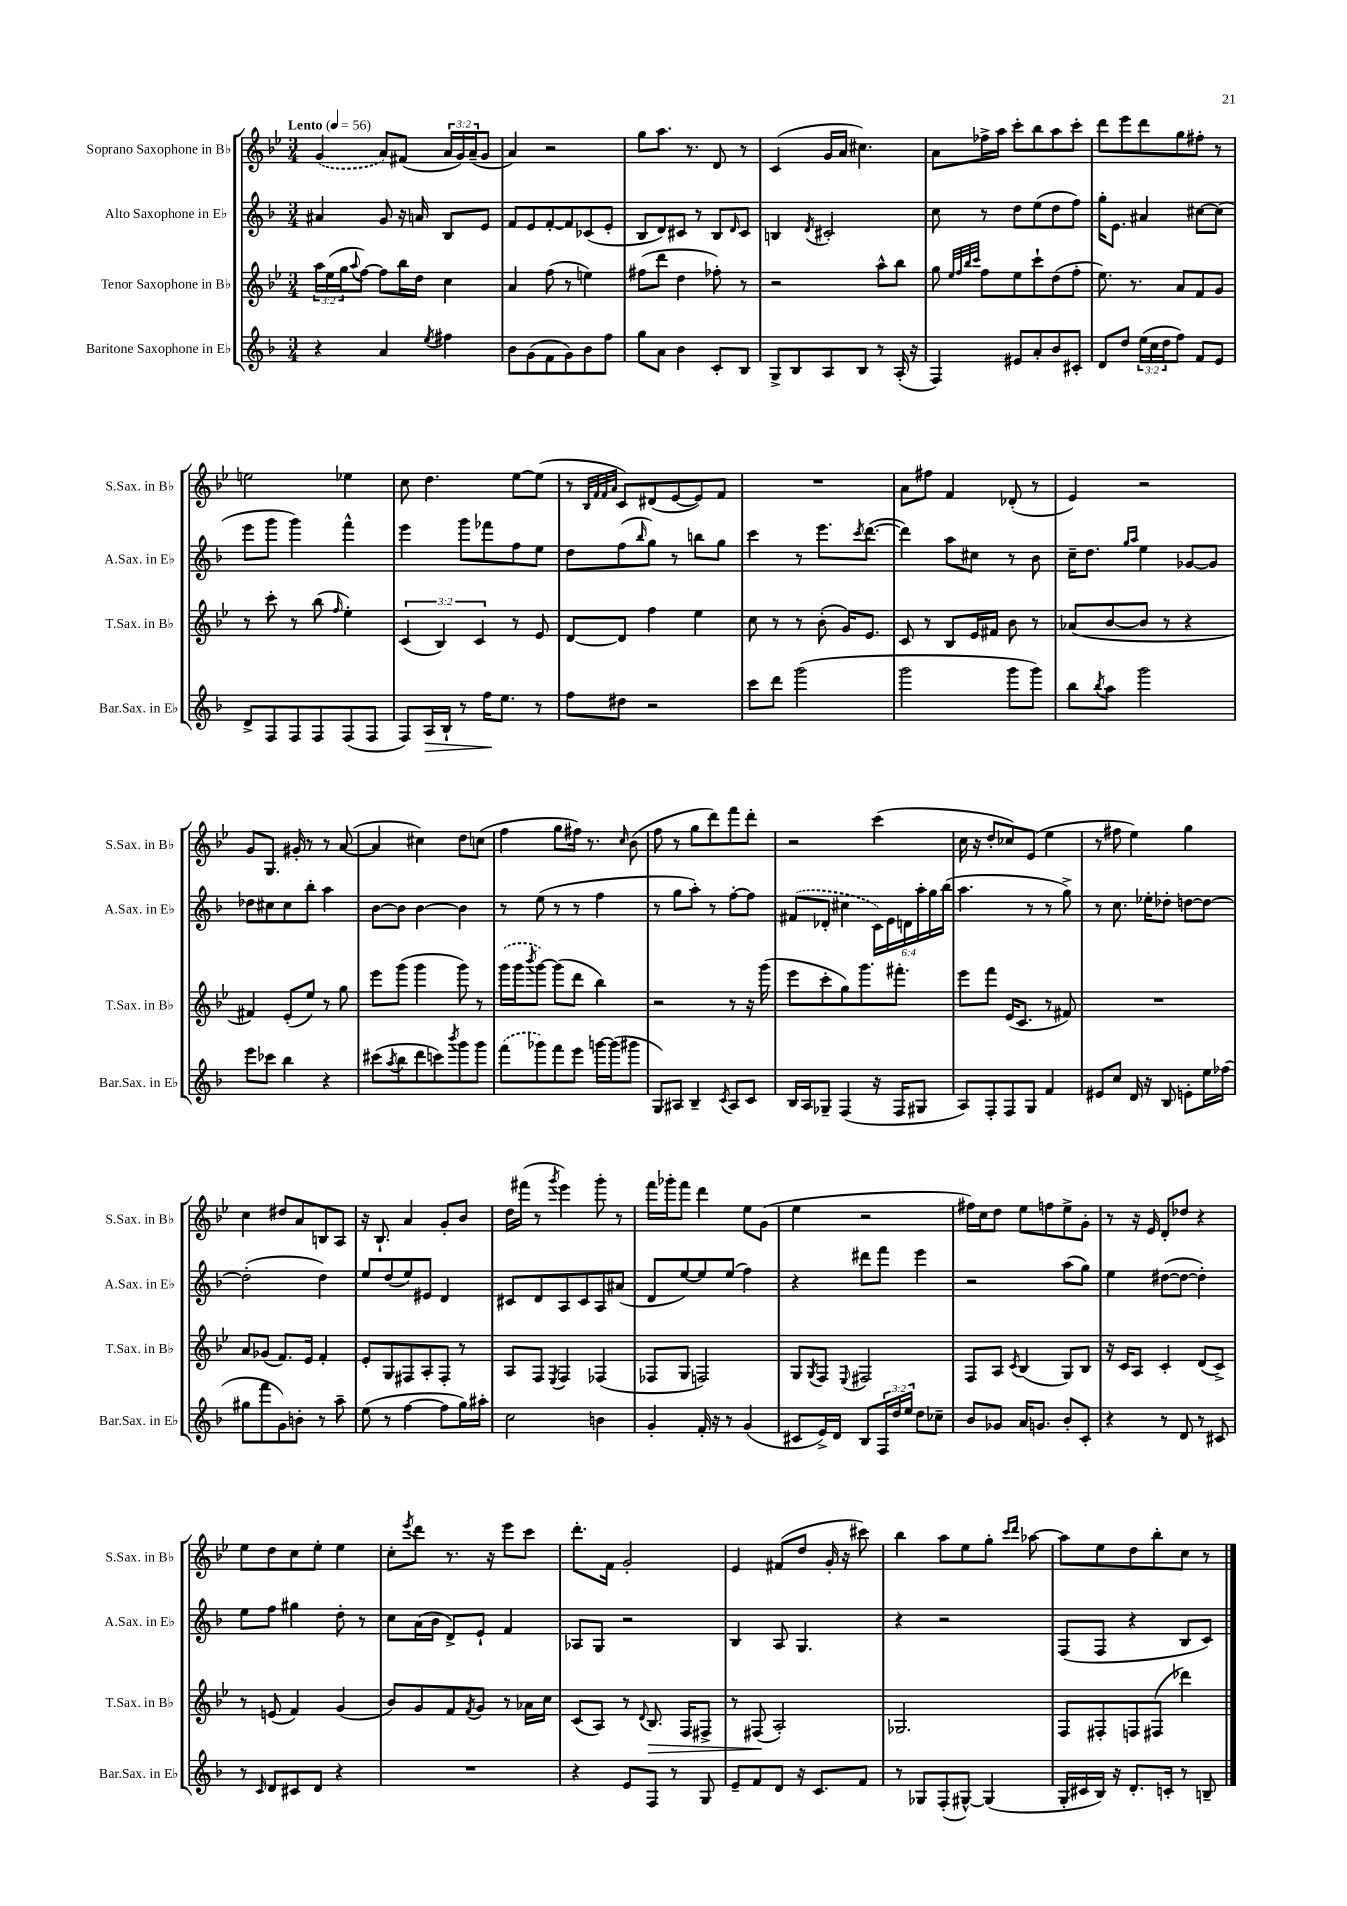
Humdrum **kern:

**kern	**kern	**kern	**kern
*staff4	*staff3	*staff2	*staff1
*clefG2	*clefG2	*clefG2	*clefG2
*k[b-]	*k[b-e-]	*k[b-]	*k[b-e-]
*M3/4	*M3/4	*M3/4	*M3/4
*MM56	*MM56	*MM56	*MM56
4r	24aa	4a#	(4g
.	(24ee-	.	.
.	24gg	.	.
.	8qqaa	.	.
.	[8ff)	.	.
4a	8ff]	8g	8a)
.	16bb-	16r	(8f#
.	16dd	16a	.
8qee	.	.	.
4ff#	4cc	8B-	24a
.	.	.	24g)
.	.	.	(24a~
.	.	8e	8g
=	=	=	=
8b-	4a	8f	4a)
(8g	.	8e	.
8f	(8ff	[8f'	2r
8g)	8r	8f]	.
8b-	4ee)	(8c-	.
8ff	.	8e'	.
=	=	=	=
8gg	(8ff#	8B-	8gg
8a	8ddd	8d)	8.aa
4b-	4dd	8c#	.
.	.	.	8.r
.	.	8r	.
8c'	8ff-')	8B-	8d
.	.	16qqd	.
8B-	8r	8c#	8r
=	=	=	=
8G^	2r	4B	(4c
8B-	.	.	.
.	.	8qd	.
8A	.	2c#'	16g
.	.	.	16a
8B-	.	.	4.cc#)
8r	8aa^^	.	.
(16A'	8bb-	.	.
16r	.	.	.
=	=	=	=
4F)	8gg	8cc	8a
.	32qqee-	.	.
.	32qqff	.	.
.	32qqbb-	.	.
.	32qqccc	.	.
.	8ff	8r	16ff-^
.	.	.	16aa
8e#	8ee-	8dd	8ccc'
8a'	8ccc`	(8ee	8bb-
8b-	(8dd	8dd	8aa
8c#'	8ff'	8ff)	8ccc'
=	=	=	=
8d	8.ee-)	16gg'	8ddd
.	.	8.e	.
8dd	.	.	8eee-
.	8.r	.	.
(24ee	.	4a#	8ddd
24cc	.	.	.
24dd	.	.	.
8ff)	8a	.	8gg
8f	8f	[8cc#	8ff#'
8e	8g	(8cc#]	8r
=	=	=	=
8d^	8r	8eee	2ee
8F	8ccc'	8ggg	.
8F	8r	4ggg)	.
8F	(8bb-	.	.
.	16qqff	.	.
(8F	4ee-')	4fff^^	4ee-
8F	.	.	.
=	=	=	=
8F)	(6c	4eee	8cc
16A	.	.	4.dd
.	6B-)	.	.
16B-`	.	.	.
8r	.	8ggg	.
.	6c	.	.
16ff	.	8fff-	.
8.ee	.	.	.
.	8r	8ff	[8ee-
8r	8e-	8ee	(8ee-]
=	=	=	=
8ff	[8d	8dd	8r
.	.	.	32qqB-
.	.	.	32qqf
.	.	.	32qqf
.	.	.	32qqa
8dd#	8d]	(8ff	8c)
.	.	16qqbb-	.
2r	4ff	8gg)	(8d#
.	.	8r	[8e-
.	4ee-	8bb	8e-])
.	.	8gg	8f
=	=	=	=
8ccc	8cc	4ccc	2.r
8ddd	8r	.	.
(2ggg	8r	8r	.
.	(8b-'	8.eee	.
.	16g)	.	.
.	.	8qccc	.
.	8.e-	([8.ddd	.
=	=	=	=
2ggg	8c	4ddd])	8a
.	8r	.	8ff#
.	8B-	8aa	4f
.	16e-	8cc#	.
.	16f#	.	.
8ggg	8b-	8r	(8d-'
8ggg)	8r	8b-	8r
=	=	=	=
8bb-	(8a-	16cc~	4e-)
.	.	8.dd	.
8qbb-	.	.	.
8aa	[8b-	.	.
.	.	16qqgg	.
.	.	16qqaa	.
2ggg	8b-]	4ee	2r
.	8r	.	.
.	4r	[8g-	.
.	.	8g-]	.
=	=	=	=
8eee	4f#)	8dd-	8g
8ccc-	.	8cc#	8.G
4bb-	(8e-'	8cc#	.
.	.	.	16g#'
.	8ee-)	8bb-'	8r
4r	8r	4aa	8r
.	8gg	.	([8a
=	=	=	=
(8ccc#	8eee-	[8b-	4a]
8qaa	.	.	.
8bb-	(8ggg	8b-]	.
8ddd	4ggg	[4b-	4cc#)
8ccc)	.	.	.
8qbbb-	.	.	.
8ggg	8ggg)	4b-]	8dd
8ggg	8r	.	(8cc
=	=	=	=
(8fff	(16ggg	8r	4ff
.	16ggg	.	.
.	8qbbb-	.	.
8ggg-)	[8ggg)	(8ee	.
8fff	(8ggg]	8r	8gg
8eee	8ddd	8r	16ff#)
.	.	.	8.r
[16ggg	4bb-)	4ff	.
(16ggg]	.	.	.
.	.	.	16qqcc
8ggg#	.	.	(8b-
=	=	=	=
8G)	2r	8r	8ff
8A#	.	8gg	8r
4B-~	.	8aa')	8gg
.	.	8r	8ddd)
8qc	.	.	.
8A#	8r	[8ff'	8fff
8c	16r	8ff]	8ddd'
.	(16ggg	.	.
=	=	=	=
16B-	8eee-	(8f#	2r
16A	.	.	.
8G-~	8ccc'	8d-'	.
(4F	8gg)	4cc#	.
.	8.ggg	.	.
16r	.	24c)	(4ccc
.	.	24e	.
16F	8.fff#'	.	.
.	.	24d	.
8G#	.	24aa'	.
.	.	24gg	.
.	.	(24bb-	.
=	=	=	=
8A)	8eee-	4.aa	16cc
.	.	.	16r
8F'	8fff	.	8dd'
8F	(16e-	.	8cc-)
.	8.c	.	.
8G	.	8r	(8e-
4f	8r	8r	4ee-
.	8f#)	8gg^)	.
=	=	=	=
8e#	2.r	8r	8r
8cc	.	8.cc	8ff#
16d	.	.	4ee-)
16r	.	16ee-'	.
8B-	.	8dd-'	.
8e'	.	[8dd	4gg
16ee	.	8dd_	.
(16ff-	.	.	.
=	=	=	=
8gg#	8a	(2dd']	4cc
8fff	(8g-	.	.
8g)	8.f)	.	8dd#
8b'	.	.	8a
.	16e-	.	.
8r	4f'	4dd)	8B
8aa~	.	.	8A
=	=	=	=
(8ee	8e-'	8ee	16r
.	.	.	8.B-`
8r	8G	(8dd	.
[4ff	8F#	8ee)	4a
.	8A'	8e#	.
8ff]	8F#'	4d	8g'
16gg)	8r	.	8b-
16aa#'	.	.	.
=	=	=	=
2cc	8A	8c#	16dd
.	.	.	(16fff#
.	8F	8d	8r
.	8qE-	.	8qggg
.	4F	8A	4eee-)
.	.	8c#	.
4b	(4F-	8A	8ggg'
.	.	(8a#	8r
=	=	=	=
4g'	8F-	8d	16fff
.	.	.	16ggg-'
.	8G	[8ee)	8fff
16f'	2F)	8ee]	4ddd
16r	.	.	.
8r	.	(8ee	.
(4g	.	4ff)	8ee-
.	.	.	(8g
=	=	=	=
8c#	8G	4r	4ee-
.	8qG	.	.
16e^)	8F	.	.
16d	.	.	.
.	8qqE-	.	.
8B-	2F#	8ddd#	2r
24F	.	8fff	.
24dd	.	.	.
24ee	.	.	.
8dd	.	4eee	.
8cc-~	.	.	.
=	=	=	=
8b-	8F	2r	16ff#)
.	.	.	16cc
8g-	8A	.	8dd
.	8qc	.	.
16a	(4B-	.	8ee-
8.g	.	.	.
.	.	.	8ff
8b-'	8G)	(8aa	8ee-^
8c'	8B-	8gg)	8g'
=	=	=	=
4r	16r	4ee	8r
.	16c	.	.
.	8A	.	16r
.	.	.	16e-
8r	4c'	([8dd#	8d'
8d	.	8dd#_	8dd-
8r	(8d	4dd#'])	4r
8c#	8c^)	.	.
=	=	=	=
8r	8r	8ee	8ee-
16qqc	.	.	.
8d	(8e	8ff	8dd
8c#	4f)	4gg#	8cc
8d	.	.	8ee-'
4r	(4g	8dd'	4ee-
.	.	8r	.
=	=	=	=
2.r	8b-)	8cc	8cc'
.	.	.	8qeee-
.	8g	(16a	8ddd
.	.	16b-	.
.	8f	8d^)	8.r
.	8qf	.	.
.	8g	8e`	.
.	.	.	16r
.	8r	4f	8eee-
.	16a-	.	8ccc
.	16cc	.	.
=	=	=	=
4r	(8c	8A-	8.ddd'
.	8A)	8G	.
.	.	.	16f
8e	8r	2r	2g'
.	8qqd	.	.
8F	8.B-	.	.
8r	.	.	.
.	16F	.	.
8G	8F#^	.	.
=	=	=	=
8e~	8r	4B-	4e-
8f	(8F#	.	.
8d	2A')	8A	(8f#
16r	.	4.G	8dd
8.c	.	.	.
.	.	.	16g'
.	.	.	16r
8f	.	.	8ccc#)
=	=	=	=
8r	2.G-	4r	4bb-
8G-	.	.	.
(8F'	.	2r	8aa
[8G#^^)	.	.	8ee-
(4G#]	.	.	8gg'
.	.	.	16qqccc
.	.	.	16qqddd
.	.	.	[8aa-
=	=	=	=
16G'	8F	(8F	8aa-]
16c#	.	.	.
16B-)	8F#'	8F	8ee-
16r	.	.	.
8.d'	8F	4r	8dd
.	(8F#	.	8bb-'
16c'	.	.	.
8r	4ddd-)	8B-	8cc
8B~	.	8c)	8r
==	==	==	==
*-	*-	*-	*-
